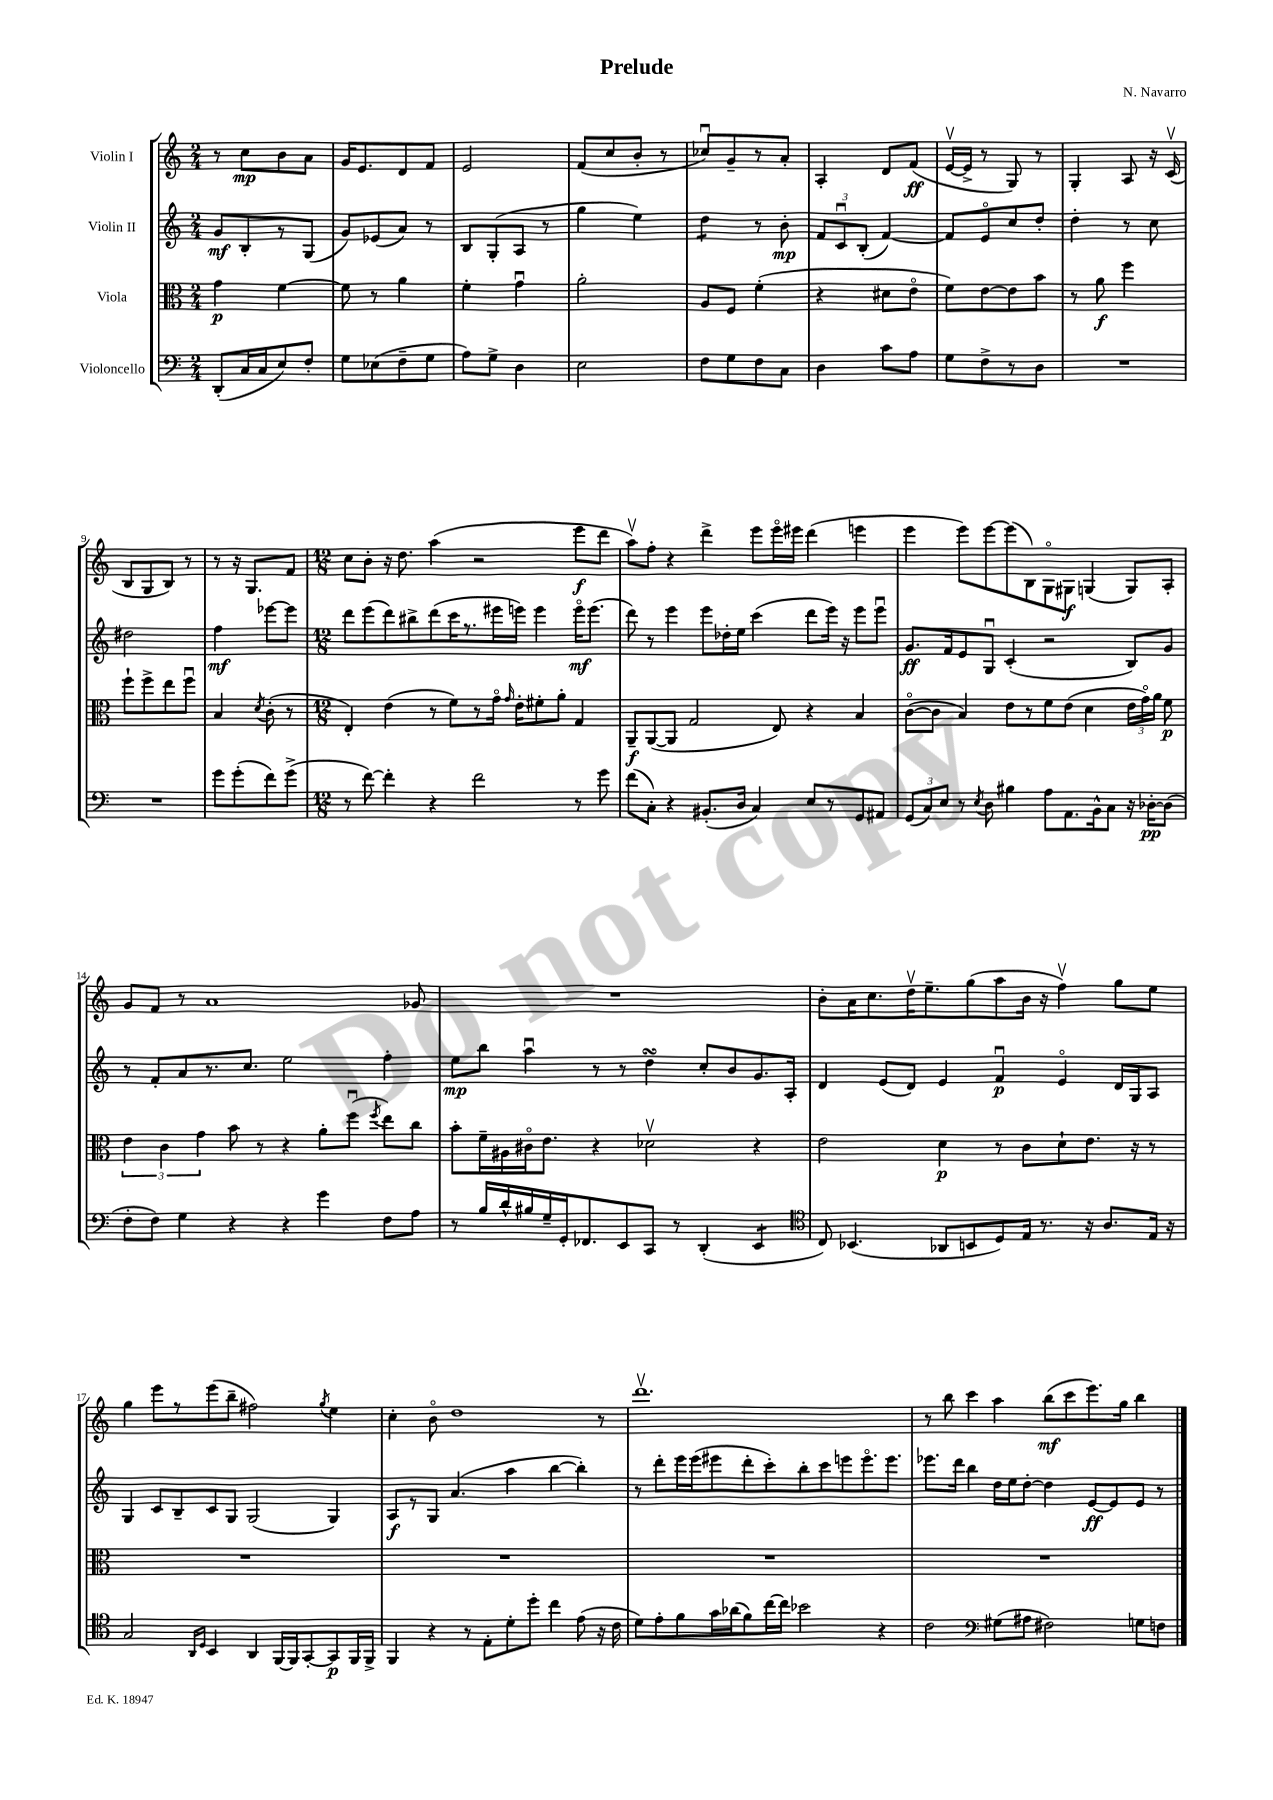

**kern	**kern	**kern	**kern
*staff4	*staff3	*staff2	*staff1
*clefF4	*clefC3	*clefG2	*clefG2
*k[]	*k[]	*k[]	*k[]
*M2/4	*M2/4	*M2/4	*M2/4
(8DD'/L	4g\	8g/L	8r
16C/L	.	8B'/	8cc\L
16C/J	.	.	.
8E/)	[4f\	8r	8b\
8F'/J	.	(8G/J	8a\J
=	=	=	=
8G\L	8f\]	8g/L)	16g/LK
.	.	.	8.e/
(8E-\	8r	(8e-/	.
8F~\	4a\	8a/J)	8d/
8G\J	.	8r	8f/J
=	=	=	=
8A\L)	4f'\	8B/L	2e/
8G^\J	.	(8G'/	.
4D\	4gu\	8A/J	.
.	.	8r	.
=	=	=	=
2E\	2a'\	4gg\	(8f/L
.	.	.	8cc/
.	.	4ee\)	8b'/J
.	.	.	8r
=	=	=	=
8F\L	8A/L	4dd\	8cc-u/L)
8G\	8F/J	.	8g~/
8F\	(4f'\	8r	8r
8C\J	.	8b'\	8a'/J
=	=	=	=
4D\	4r	12f/L	4A'/
.	.	12cu/	.
.	.	(12B'/J	.
8c\L	8d#\L	[4f/)	8d/L
8A\J	8eo\J	.	(8f/J
=	=	=	=
8G\L	8f\L)	8f/]L	[16ev/LL
.	.	.	16e^/]JJ
8F^\	[8e\	8eo/	8r
8r	8e\]	8cc/	8G/)
8D\J	8b\J	8dd'/J	8r
=	=	=	=
2r	8r	4dd'\	4G'/
.	8a\	.	.
.	4ff\	8r	8A/
.	.	8cc\	16r
.	.	.	(16cv/
=	=	=	=
2r	8ff`\L	2dd#\	8B/L
.	8ff^\	.	8G/
.	8ee\	.	8B/J)
.	8ffu\J	.	8r
=	=	=	=
8g\L	4B/	4ff\	8r
(8g'\	.	.	16r
.	.	.	8.G/L
.	8qd/	.	.
8f\)	(8c'\	[8eee-\L	.
(8g^\J	8r	8eee-\]J	8f/J
=	=	=	=
*M12/8	*M12/8	*M12/8	*M12/8
8r	4E'/)	8ddd\L	8cc\L
[8f\)	.	(8eee\	8b'\J
4f'\]	(4e\	8ddd\)	16r
.	.	.	8.dd\
.	.	8bb#^\	.
4r	8r	(8ddd\	(4aa\
.	8f\L)	16ccc\K	.
.	.	8.r	.
2f\	8r	.	2r
.	16go\Jk	16eee#\L	.
.	16qqg/	.	.
.	16e'\LK	16eee\JJ)	.
.	8f#'\	4eee\	.
.	8a'\J	.	.
8r	4G/	16eeeo\LK	8eee\L
.	.	(8.eee\J	.
8g\	.	.	8ddd\J
=	=	=	=
(8f\L	8AA~/L	8ddd\)	8aav\L)
8C'\J)	([8AA/	8r	8ff'\J
4r	8AA/]J	4eee\	4r
.	2G/	.	.
(8.BB#'/L	.	8eee\L	4ddd^\
.	.	16dd-'\L	.
16D/Jk	.	16ee\JJ	.
4C/)	.	(4ccc\	8eee\L
.	8E/)	.	16eeeo\L
.	.	.	16eee#\JJ
8E/L	4r	8ddd\L	(4ddd\
8r	.	16eee\Jk)	.
.	.	16r	.
8GG/	4B/	8eee\L	4eee\
8AA#/J	.	8eeeu\J	.
=	=	=	=
(12GG/L	([8co\L	8.g/L	4eee\
12C/)	.	.	.
.	8c\]J	.	.
12E/J	.	.	.
.	.	16f/k	.
8r	4B/)	8e/	8eee\L)
8qE/	.	.	.
8D\	.	8Gu/J	[8eee\
4B#\	8e\L	(4c'/	(8eee\]
.	8r	.	8B\)
8A\L	8f\	2r	8Go\
8.AA\	(8e\J	.	8G#\J
.	4d\	.	(4G/
16BB^^\k	.	.	.
8C\J	.	.	.
16r	24e\LL	8B/L)	8G/L)
.	24go\)	.	.
[16D-'\LK	.	.	.
.	24a\JJ	.	.
(8D-\]J	8f\	8g/J	8A'/J
=	=	=	=
8F'\L	6e\	8r	8g/L
8F\J)	.	8f'/L	8f/J
.	6c\	.	.
4G\	.	8a/	8r
.	6g\	.	.
.	.	8.r	1a
4r	8b\	.	.
.	.	8.cc/J	.
.	8r	.	.
4r	4r	2ee\	.
4g\	8a'\L	.	.
.	(8ffu\J	.	.
.	8qff/	.	.
8F\L	8ee\L)	4ff'\	.
8A\J	8cc\J	.	8g-/
=	=	=	=
8r	8b'\L	8ee\L	1.r
16B/LL	16f~\L	8bb\J	.
16d^^/	16A#\	.	.
16B#/	16c#o\J	4aau\	.
16G~/	8.e\J	.	.
16GG'/J	.	.	.
8.FF-/	.	.	.
.	4r	8r	.
8EE/	.	8r	.
8CC/J	2d-v\	4dd\	.
8r	.	.	.
(4DD'/	.	8cc'/L	.
.	.	8b/	.
4EE/	4r	8.g/	.
.	.	16A'/Jk	.
=	=	=	=
*clefC4	*	*	*
8C/)	2e\	4d/	8b'\L
(4.BB-/	.	.	16a\K
.	.	.	8.cc\
.	.	(8e/L	.
.	.	8d/J)	16ddv\K
.	.	.	8.ee~\
8AA-/L	4d\	4e/	.
8BB/	.	.	(8gg\
8D/)	8r	4fu/	8aa\
16E/Jk	8c\L	.	16b\Jk
8.r	.	.	16r
.	8d`\	4eo/	4ffv\)
16r	8.e\J	.	.
8.A/L	.	.	.
.	.	16d/LL	8gg\L
.	16r	16G/J	.
16E/Jk	8r	8A/J	8ee\J
16r	.	.	.
=	=	=	=
2G/	1.r	4G/	4gg\
.	.	8c/L	8eee\L
.	.	8B~/	8r
16qqAA/LL	.	.	.
16qqD/JJ	.	.	.
4BB/	.	8c/	(8eee\
.	.	8G/J	8bb~\J
4AA/	.	(2G/	2ff#\)
[16FF/LL	.	.	.
16FF/]J	.	.	.
[8GG'/	.	.	.
.	.	.	8qgg/
8GG/]	.	4G/)	4ee\
16FF/L	.	.	.
16FF^/JJ	.	.	.
=	=	=	=
4FF/	1.r	8A/L	4cc'\
.	.	8r	.
4r	.	8G/J	8bo\
.	.	(4.a/	1dd
8r	.	.	.
8E'\L	.	.	.
8d'\	.	4aa\	.
8dd'\J	.	.	.
4cc\	.	[4bb\	.
(8e\	.	4bb'\])	.
16r	.	.	8r
16c\	.	.	.
=	=	=	=
8d\L)	1.r	8r	1.dddv
8e'\	.	8ddd'\L	.
8f\	.	16eee\L	.
.	.	(16eee\J	.
16g\L	.	8eee#\	.
(16a-\J	.	.	.
8f\)	.	8ddd'\	.
[16cc\L	.	8ccc'\)	.
16cc\]JJ	.	.	.
2b-\	.	8bb'\	.
.	.	8ccc\	.
.	.	8eee\	.
.	.	8.eeeo\	.
4r	.	.	.
.	.	8.eee\J	.
=	=	=	=
2c\	1.r	8.eee-\L	8r
.	.	.	8bb\
.	.	16ddd\Jk	.
.	.	4bb\	4ccc\
*clefF4	*	*	*
(8G#\L	.	16dd\LL	4aa\
.	.	16ee\J	.
8A#\J	.	[8dd'\J	.
2F#\)	.	4dd\]	(8bb\L
.	.	.	8ccc\
.	.	[8e/L	8.eee\)
.	.	8e/]	.
.	.	.	16gg\Jk
8G\L	.	8e/J	4bb\
8F\J	.	8r	.
==	==	==	==
*-	*-	*-	*-
